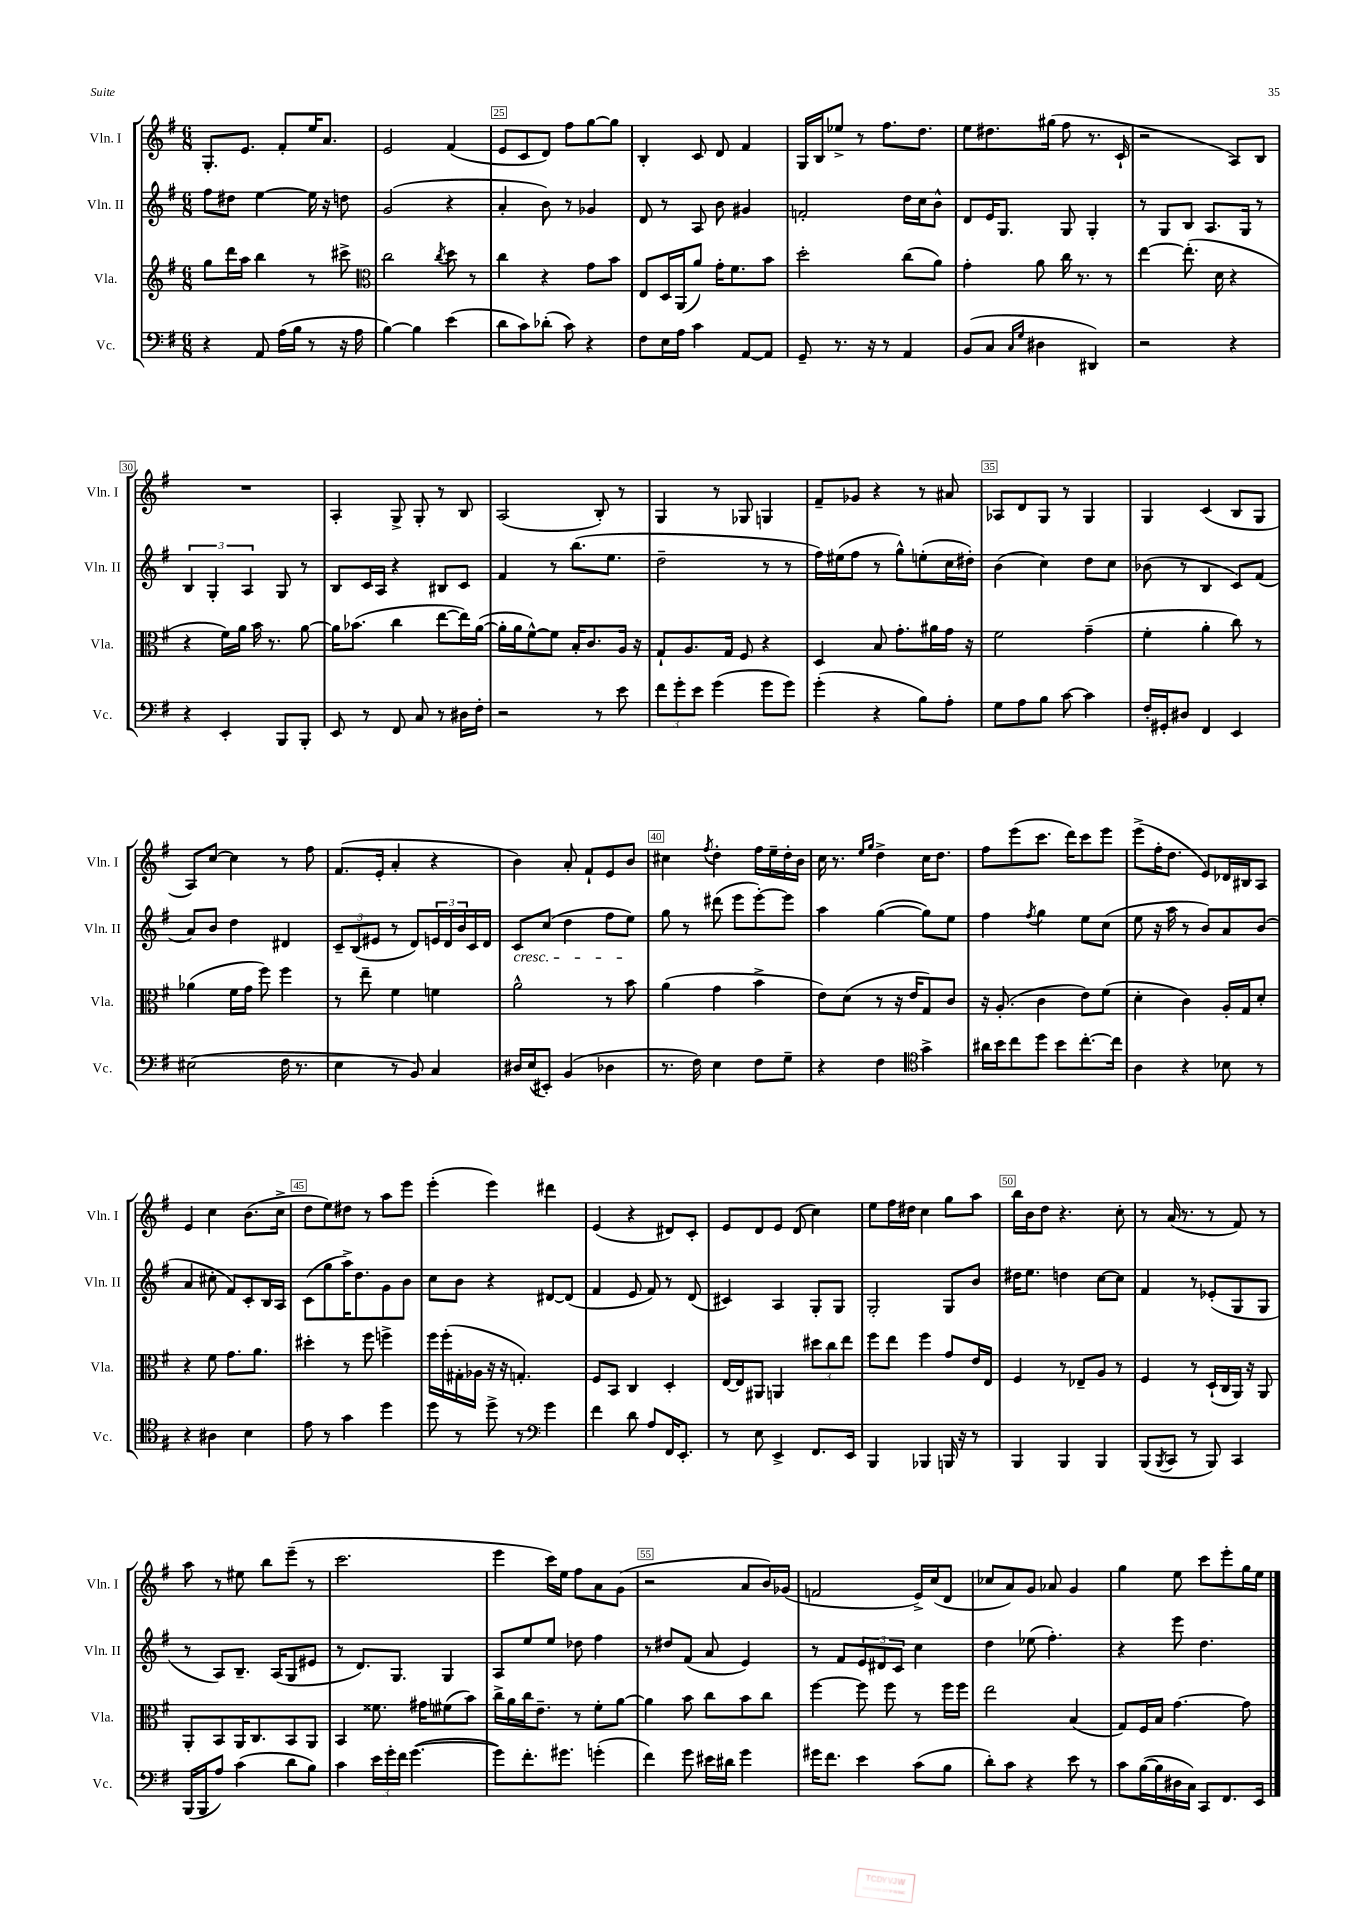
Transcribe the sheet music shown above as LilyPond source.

<<
\new StaffGroup <<
\new Staff = "s0" \with { instrumentName = "Vln. I" shortInstrumentName = "Vln. I" } {
    \clef treble \key g \major \numericTimeSignature \time 6/8
    g8.-. e'8. fis'8-. e''16 a'8. |
    e'2 fis'4( |
    e'8 c'8 d'8) fis''8 g''8~ g''8 |
    b4-. c'8 d'8 fis'4 |
    g16 b16 ees''8-> r8 fis''8. d''8. |
    e''8 dis''8. gis''16( fis''8 r8. c'16-! |
    r2 a8) b8 |
    R2. |
    a4-. g8-> g8-. r8 b8 |
    a2( b8-.) r8 |
    g4 r8 ges8 g4 |
    fis'8-- ges'8 r4 r8 ais'8 |
    aes8 d'8 g8 r8 g4 |
    g4 c'4( b8 g8 |
    a8) c''8~ c''4 r8 fis''8 |
    fis'8.( e'16-. a'4-. r4 |
    b'4) a'8-. fis'8-! e'8 b'8 |
    cis''4 \acciaccatura { fis''8 } d''4-. fis''16 e''16-- d''16-. b'16 |
    c''16 r8. \grace { e''16 g''16 } d''4-> c''16 d''8. |
    fis''8 e'''8( c'''8. d'''16) c'''8 e'''8 |
    e'''8->( fis''16-. d''8. e'8) des'16 bis16 a8 |
    e'4 c''4 b'8.( c''16-> |
    d''8 e''8) dis''8 r8 a''8 e'''8 |
    e'''4-.( e'''4) dis'''4 |
    e'4( r4 dis'8) c'8-. |
    e'8 d'8 e'8 d'8( c''4) |
    e''8 fis''16 dis''16 c''4 g''8 a''8 |
    b''16 b'16 d''8 r4. c''8-. |
    r8 a'16( r8. r8 fis'8) r8 |
    a''8 r8 eis''8 b''8 e'''8--( r8 |
    c'''2. |
    e'''4 c'''16) e''16 fis''8 a'8 g'8( |
    r2 a'8 b'16) ges'16( |
    f'2 e'16->) c''16( d'8 |
    ces''8 a'8) g'8 aes'8 g'4 |
    g''4 e''8 c'''8 e'''8-. g''16 e''16 \bar "|." |
}
\new Staff = "s1" \with { instrumentName = "Vln. II" shortInstrumentName = "Vln. II" } {
    \clef treble \key g \major \numericTimeSignature \time 6/8
    fis''8 dis''8 e''4~ e''16 r16 d''8 |
    g'2( r4 |
    a'4-. b'8) r8 ges'4 |
    d'8 r8 a8 b'8 gis'4 |
    f'2-. d''16 c''16 b'8-^ |
    d'8 e'16 g8. g8 g4-. |
    r8 g8 b8 a8. g16 r8 |
    \tuplet 3/2 { b4 g4-. a4 } g8 r8 |
    b8 c'16 a16 r4 bis8 c'8 |
    fis'4 r8 b''8.( e''8. |
    d''2-- r8 r8 |
    fis''16) eis''16( fis''8 r8 g''8-^) e''8-.( c''16 dis''16-.) |
    b'4( c''4) d''8 c''8 |
    bes'8( r8 b4 c'8) fis'8( |
    a'8) b'8 d''4 dis'4 |
    \tuplet 3/2 { c'8-- b8( eis'8 } r8 d'8) \tuplet 3/2 { e'16 d'16 b'16 } c'16 d'16 |
    c'8\cresc c''8( d''4 fis''8 e''8\!) |
    g''8 r8 dis'''8( e'''8 e'''8~-.) e'''8 |
    a''4 g''4~( g''8) e''8 |
    fis''4 \acciaccatura { fis''8 } g''4 e''8 c''8( |
    e''8 r16 a''16 r8 b'8) a'8 b'8( |
    a'4 cis''8-. fis'8) c'8-. b16 a16 |
    c'8( g''8 a''16->) d''8. g'8 b'8 |
    c''8 b'8 r4 dis'8~ dis'8( |
    fis'4 e'8 fis'8) r8 d'8( |
    cis'4) a4 g8-. g8 |
    g2-. g8 b'8 |
    dis''16 e''8. d''4 c''8~ c''8 |
    fis'4 r8 ees'8-.( g8 g8 |
    r8 a8) b8.-- a16( g8 eis'8 |
    r8 d'8.) g8. g4 |
    a8 e''8 e''8 des''8 fis''4 |
    r8 dis''8 fis'8( a'8 e'4) |
    r8 fis'8 \tuplet 3/2 { e'8 dis'8 c'8 } c''4 |
    d''4 ees''8( fis''4.-.) |
    r4 e'''8 d''4. \bar "|." |
}
\new Staff = "s2" \with { instrumentName = "Vla." shortInstrumentName = "Vla." } {
    \clef treble \key g \major \numericTimeSignature \time 6/8
    g''8 d'''16 a''16 b''4 r8 cis'''8-> |
    \clef alto c''2 \acciaccatura { c''8 } d''8 r8 |
    c''4 r4 g'8 b'8 |
    e8 d16 a,16( a'8) g'16-. fis'8. b'8 |
    d''2-. c''8( a'8) |
    g'4-. a'8 c''16 r8. r8 |
    e''4~ e''8.-.( d'16 r4 |
    r4 fis'16) a'16 b'16 r8. a'8~ |
    a'16 bes'8.( c''4 e''8~ e''16) a'16~( |
    a'16-. a'16 fis'8~-^) fis'8 b16-. c'8. a16 r16 |
    g8-! a8. g16 fis8 r4 |
    d4 b8 g'8.-. ais'16 g'16 r16 |
    fis'2 g'4--( |
    fis'4-. a'4-. c''8) r8 |
    aes'4( fis'16 g'16 fis''8) fis''4 |
    r8 e''8-- fis'4 f'4 |
    a'2-^ r8 b'8 |
    a'4( g'4 b'4-> |
    e'8) d'8( r8 r16 e'16 g8) c'8 |
    r16 a8.-.( c'4 e'8) fis'8( |
    d'4-. c'4) a16-. g16 d'8-. |
    r4 fis'8 g'8. a'8. |
    dis''4-. r8 fis''8 f''4-> |
    fis''16 fis''16-.( gis16-. aes16 r16 r16 g4.-.) |
    fis8 b,8 c4 d4-. |
    e16~ e16 ais,8 a,4 \tuplet 3/2 { dis''8 c''8 e''8 } |
    fis''8 e''8 fis''4 g'8 e'16 e16 |
    fis4 r8 ees8-- a8 r8 |
    fis4 r8 d16-!( c16 a,16) r16 a,8 |
    a,8-. b,8 a,16 c8. b,8 a,8 |
    b,4 fisis'8. gis'16 fis'8( b'8) |
    c''16-> a'16 c''16 e'8.-- r8 fis'8-. a'8~ |
    a'4 b'8 c''8 b'8 c''8 |
    fis''4~ fis''8 fis''8 r8 fis''16 fis''16 |
    e''2 b4( |
    g8) fis16 b16 g'4.~ g'8 \bar "|." |
}
\new Staff = "s3" \with { instrumentName = "Vc." shortInstrumentName = "Vc." } {
    \clef bass \key g \major \numericTimeSignature \time 6/8
    r4 a,8 a16( b16 r8 r16 a16 |
    b4~) b4 e'4( |
    d'8 c'8) des'8-.( c'8) r4 |
    fis8 e16 a16 c'4 a,8~ a,8 |
    g,8-- r8. r16 r8 a,4 |
    b,8( c8 \grace { c16 g16 } dis4 dis,4) |
    r2 r4 |
    r4 e,4-. b,,8 b,,8-. |
    e,8 r8 fis,8 c8 r8 dis16 fis16-. |
    r2 r8 e'8 |
    \tuplet 3/2 { fis'8 g'8-. e'8 } g'4( g'8 g'8) |
    g'4-.( r4 b8) a8-. |
    g8 a8 b8 c'8~ c'4 |
    fis16-. gis,16-. dis8 fis,4 e,4 |
    eis2( fis16 r8. |
    e4 r8 b,8) c4 |
    dis16 e16( eis,8-.) b,4( des4 |
    r8. fis16) e4 fis8 g8-- |
    r4 fis4 \clef tenor g'4-> |
    ais'16 b'16 c''8 d''8 b'8 c''8.~-. c''16 |
    a4 r4 bes8 r8 |
    r4 ais4 b4 |
    e'8 r8 g'4 d''4 |
    d''8 r8 d''8-> r8 \clef bass g'4 |
    fis'4 d'8 a8 fis,16 e,8.-. |
    r8 e8 e,4-> fis,8. e,16 |
    b,,4 bes,,4 b,,16 r16 r8 |
    b,,4 b,,4 b,,4 |
    b,,8( \acciaccatura { b,,8 } c,8 r8 b,,8) c,4 |
    b,,16( b,,16 a8) c'4( d'8 b8) |
    c'4 \tuplet 3/2 { e'16 g'16-. fis'16 } g'4.~( |
    g'8) fis'8.-. gis'8. g'4-.( |
    fis'4) g'8 eis'16 dis'16 g'4 |
    gis'16 fis'8. e'4 c'8( b8 |
    d'8-.) c'8 r4 e'8 r8 |
    c'8 b16~( b16 dis16 c16) c,8 fis,8. e,16 \bar "|." |
}
>>
>>
\layout { \context { \Score currentBarNumber = #23 \override BarNumber.break-visibility = ##(#f #t #t) barNumberVisibility = #(every-nth-bar-number-visible 5) \override BarNumber.stencil = #(make-stencil-boxer 0.1 0.3 ly:text-interface::print) } }
